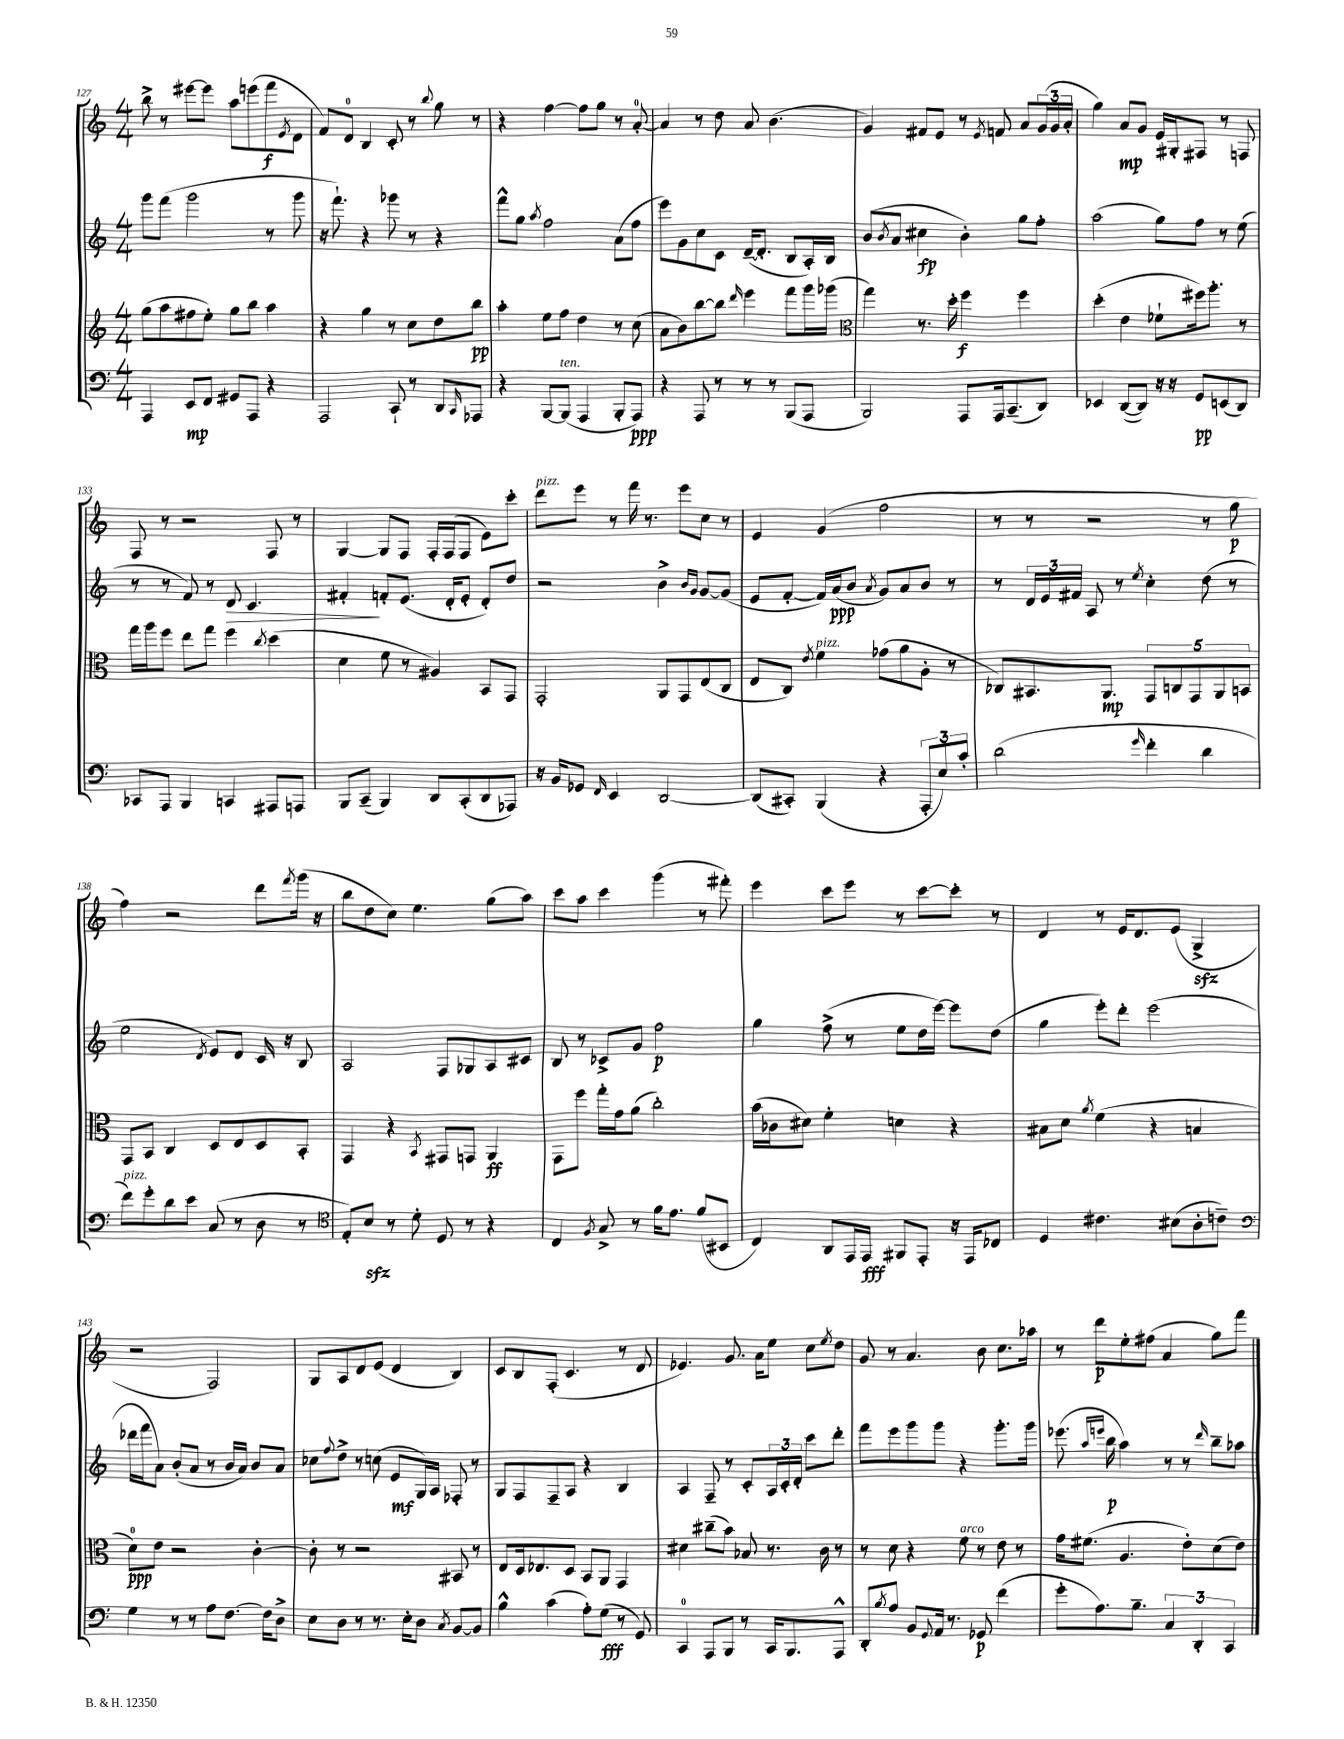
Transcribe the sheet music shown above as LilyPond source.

<<
\new StaffGroup <<
\new Staff = "s0" {
    \clef treble \key c \major \numericTimeSignature \time 4/4
    b''8-> r8 eis'''8~ eis'''8 a''8 e'''8( f'''8\f \acciaccatura { e'8 } d'8 |
    f'8) d'8-0 b4 c'8-. r8 \appoggiatura { b''8 } g''8 r8 |
    r4 f''4~ f''8 g''8 r8 a'8-0~-. |
    a'4 r8 d''8 a'8 b'4.( |
    g'4) fis'8 e'8 r8 \acciaccatura { e'8 } f'8 a'8 \tuplet 3/2 { g'16( g'16 a'16-. } |
    g''4) a'8\mp g'8 e'16 gis16-. fis8 r8 f8 |
    f8 r8 r2 f8 r8 |
    g4~ g8 f8 f16-. f16( f8 e'8) c'''8-. |
    d'''8^\markup { \italic "pizz." } e'''8 r8 f'''16 r8. e'''8 c''8 r8 |
    e'4 g'4( f''2 |
    r8 r8 r2 r8 g''8\p |
    f''4) r2 d'''8 \acciaccatura { f'''8 } g'''16( r16 |
    b''8 d''8 c''8) e''4. g''8( a''8) |
    c'''8 a''8 c'''4 g'''4( r8 fis'''8-.) |
    e'''4 c'''8 e'''8 r8 c'''8~ c'''8-. r8 |
    d'4 r8 e'16 d'8. e'8( g4->\sfz |
    r2 f2) |
    g8 a8 d'8 e'8( d'4 b4) |
    c'8 b8 f8-.( c'4. r8 d'8 |
    ees'4.) g'8. a'16 e''8 c''8 \acciaccatura { e''8 } d''8 |
    g'8 r8 a'4. b'8 c''8. aes''16 |
    r8 d'''8\p e''8-. fis''8( a'4 g''8) f'''8 \bar "|." |
}
\new Staff = "s1" {
    \clef treble \key c \major \numericTimeSignature \time 4/4
    g'''8 f'''8( g'''2 r8 g'''8 |
    r16 f'''8.-!) r4 ges'''8 r8 r4 |
    f'''8-^ g''8 \acciaccatura { a''8 } f''2 a'8( f''8 |
    e'''8) g'8 c''8 c'8 d'16~--( d'8.-. b8 a16-.) b16 |
    b'8( \acciaccatura { b'8 } a'8 cis''4\fp b'4-.) g''8 f''8-. |
    a''2( g''8) f''8 r8 e''8( |
    r8 r8 f'8) r8 d'8\> c'4. |
    fis'4-.\! f'8-. e'8.( d'16-. e'8-. d'8-.) d''8 |
    r2 b'4-> \grace { b'16 g'16 } g'8~ g'8( |
    e'8 f'8~-. f'16) a'16\ppp( b'8 \acciaccatura { a'8 } g'8) a'8 b'8 r8 |
    r8 \tuplet 3/2 { d'16 e'16 fis'16 } a8 r8 \acciaccatura { e''8 } c''4-. d''8( r8 |
    e''2 \acciaccatura { d'8 } e'8) d'8 c'16 r16 b8 |
    a2 f8 ges8 a8 cis'8 |
    b8 r8 ces'8-> g'8 f''2\p |
    g''4 f''8->( r8 e''8 d''16 e'''16~) e'''8 d''8( |
    g''4 e'''8-.) d'''8-. e'''2( |
    des'''16 f'''16 a'8) b'8-.( a'8 r8 b'16 a'16) b'8 a'8 |
    ces''8 \appoggiatura { f''8 } d''8-> r8 c''8( e'8\mf g16) a16 fes8-. r8 |
    g8 f8 f8-- a8 r4 b4 |
    a4 f8-- r8 c'8-. \tuplet 3/2 { a16 c'16-. d'16-. } c'''8 d'''8-. |
    f'''8 e'''8 g'''8 g'''8 r4 g'''8.-. g'''16 |
    ees'''8.( \grace { a''16 e'''16 } b''16\p a''4) r8 r8 \grace { d'''16 } b''8-- aes''8 \bar "|." |
}
\new Staff = "s2" {
    \clef treble \key c \major \numericTimeSignature \time 4/4
    g''8( a''8 fis''8 e''8-.) g''8 b''8 a''4 |
    r4 g''4 r8 c''8 d''8 b''8\pp |
    a''4-. e''8 f''8 d''4 r8 c''8( |
    a'8 b'8) b''8~ b''8 \grace { d'''16 } e'''4 f'''8 g'''16 ges'''16( |
    \clef alto g''4) r8. d''16-. f''4\f f''4 |
    d''4-.( e'4 fes'8-! fis''16) a''8.-. r8 |
    g''16 a''16 f''8 e''8 g''8 f''4 \acciaccatura { c''8 } d''4( |
    d'4 f'8 r8 ais4) b,8 g,8 |
    g,2-. a,8 g,8 e8( c8 |
    e8 c8) \acciaccatura { e'8 } f'4^\markup { \italic "pizz." } ges'8( a'8 a8-. r8 |
    ces8) bis,8. a,8.\mp \tuplet 5/4 { g,8 c8 g,8 a,8 b,8 } |
    g,8 b,8 c4 d8 e8 d8 b,8-. |
    g,4 r4 \acciaccatura { b,8 } gis,8 g,8 a,4\ff |
    g,8 f''8 g''16-. g'16 a'8( c''2-.) |
    b'16( ces'16 dis'8) f'4-. d'4 r4 |
    bis8 d'8 \acciaccatura { a'8 } f'4( r4 b4 |
    d'8-0\ppp) e'8 r2 c'4~-. |
    c'8-. r8 r2 bis,8 r8 |
    e8 d16 ees8. d8 b,8 a,8 g,4 |
    dis'4 cis''8--( b'8) bes8 r8. c'16 r8 |
    r8 d'8 r4 f'8^\markup { \italic "arco" } r8 e'8 r8 |
    g'16 fis'8.( a4. e'8-.) d'8( e'8) \bar "|." |
}
\new Staff = "s3" {
    \clef bass \key c \major \numericTimeSignature \time 4/4
    a,,4 e,8\mp f,8 gis,8 a,,8 r4 |
    a,,2 c,8-! r8 d,8 \grace { c,16 } aes,,8 |
    r4 b,,8~ b,,8^\markup { \italic "ten." }( a,,4 b,,8-. a,,8\ppp) |
    r4 a,,8 r8 r8 r8 b,,8( a,,8 |
    b,,2) a,,8 a,,16 c,8.--( d,8) |
    ees,4 d,8~( d,8) r16 r16 g,8\pp e,8( d,8) |
    ces,8 a,,8 b,,4 c,4 ais,,8 a,,8 |
    b,,8 c,8--( b,,4) d,8 c,8-.( d,8 aes,,8) |
    r16 b,16 ges,8 \grace { f,16 } e,4 d,2~ |
    d,8( cis,8-.) b,,4( r4 \tuplet 3/2 { a,,8-. e8) c'8-. } |
    d'2( \grace { g'16 } f'4-. d'4 |
    f'8^\markup { \italic "pizz." }) g'8-. d'8 e'8 c8( r8 d8 r8 |
    \clef tenor e8-.) b8\sfz r8 d'8-. d8 r8 r4 |
    c4 \acciaccatura { f8 } g8-> r8 f'16 e'8. f'8( bis,8 |
    c4) a,8 e,16 e,16\fff fis,8 e,8-. r16 e,16 ces8 |
    d4 cis'4. bis8( a8-. c'8--) |
    \clef bass g4 r8 r8 a8 f8.~ f16 d8-> |
    e8 d8 r8 r8. e16-. d8 \acciaccatura { c8 } b,8~ b,8 |
    b4-^ c'4( a8-.) g8\fff( r8 g,8) |
    c,4-0 a,,8 b,,8 r8 c,16 b,,8. a,,8-^ |
    d,8-. \acciaccatura { b8 } a8 b,8 \appoggiatura { g,8 } a,16 r8. ges,8\p f'4( |
    g'8-. a8.) b8.-- \tuplet 3/2 { c4 d,4-. c,4 } \bar "|." |
}
>>
>>
\layout { \context { \Score currentBarNumber = #127 } }
